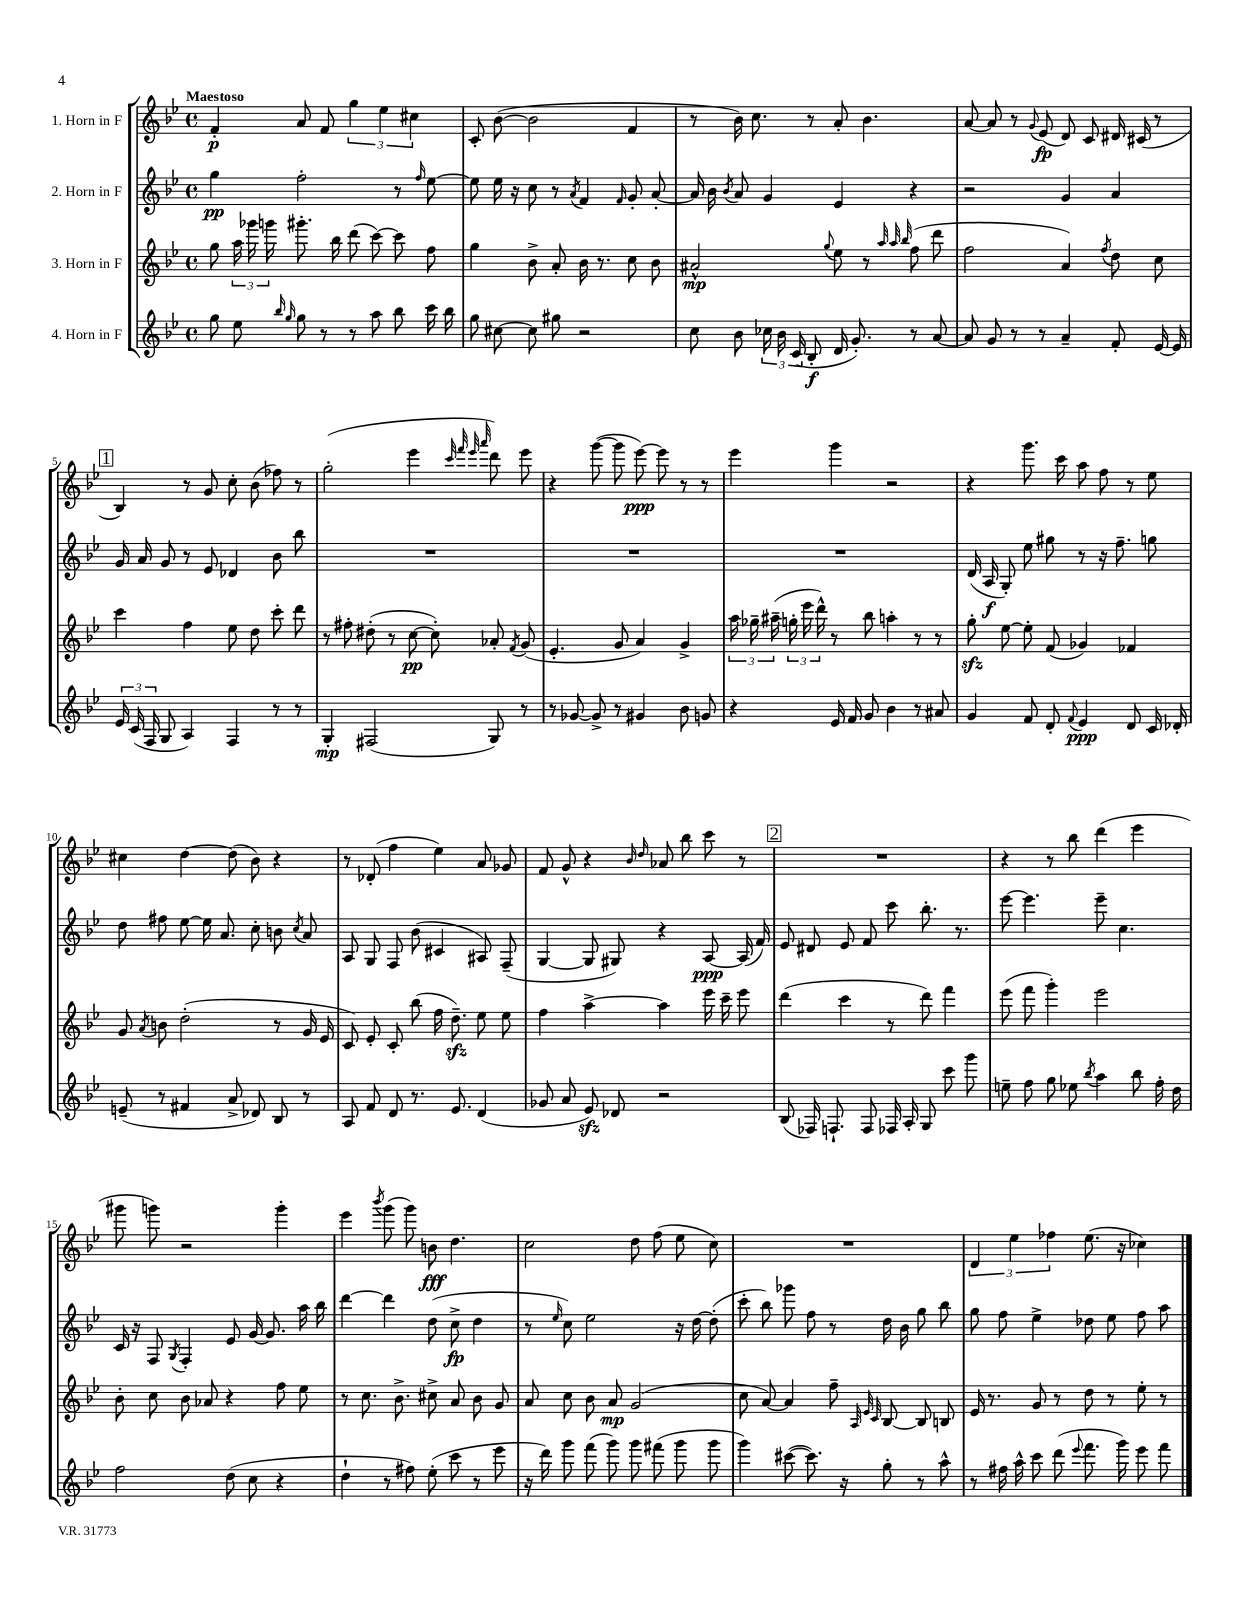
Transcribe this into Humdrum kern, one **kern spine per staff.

**kern	**kern	**kern	**kern
*staff4	*staff3	*staff2	*staff1
*clefG2	*clefG2	*clefG2	*clefG2
*k[b-e-]	*k[b-e-]	*k[b-e-]	*k[b-e-]
*M4/4	*M4/4	*M4/4	*M4/4
*met(c)	*met(c)	*met(c)	*met(c)
8gg\	8gg\	4gg\	4f'/
8ee-\	24aa\	.	.
.	24ggg-\	.	.
.	24ggg\	.	.
16qqbb-/	.	.	.
16qqgg/	.	.	.
8gg\	8.ggg#'\	2ff'\	8a/
8r	.	.	8f/
.	16bb-\	.	.
8r	(8ddd\	.	6gg\
8aa\	[8ccc\)	.	.
.	.	.	6ee-\
8bb-\	8ccc\]	8r	.
.	.	.	6cc#\
.	.	16qqff/	.
16ccc\	8ff\	[8ee-\	.
16bb-\	.	.	.
=	=	=	=
8gg\	4gg\	8ee-\]	8c'/
[8cc#\	.	16ee-\	([8b-\
.	.	16r	.
8cc#\]	8b-^\	8cc\	2b-\]
8gg#\	8a'/	8r	.
.	.	8qa/	.
2r	16b-\	4f/	.
.	8.r	.	.
.	.	16qqf/	.
.	8cc\	8g'/	4f/
.	8b-\	[8a'/	.
=	=	=	=
8cc\	2a#^^/	16a/]	8r
.	.	16b-\	.
.	.	8qb-/	.
8b-\	.	8a/	16b-\)
.	.	.	8.cc\
24cc-\	.	4g/	.
24b-\	.	.	.
(24c/	.	.	.
8B-'/	.	.	8r
.	8qqgg/	.	.
16d/	8ee-\	4e-/	8a'/
8.g'/)	.	.	.
.	8r	.	4.b-\
.	32qqaa/	.	.
.	32qqaa/	.	.
.	32qqbb-/	.	.
8r	(8ff\	4r	.
[8a/	8ddd\	.	.
=	=	=	=
8a/]	2ff\	2r	[8a/
8g/	.	.	8a/]
8r	.	.	8r
.	.	.	8qqg/
8r	.	.	(8e-/
4a~/	4a/)	4g/	8d/)
.	.	.	8c/
.	8qff/	.	.
8f'/	8dd\	4a/	16d#/
.	.	.	(16c#/
[16e-/	8cc\	.	8r
16e-/]	.	.	.
=	=	=	=
24e-/	4ccc\	16g/	4B-/)
(24c/	.	.	.
.	.	16a/	.
24F/	.	.	.
8G/	.	8g/	.
4A/)	4ff\	8r	8r
.	.	8e-/	8g/
4F/	8ee-\	4d-/	8cc'\
.	8dd\	.	(8b-\
8r	8ccc'\	8b-\	8ff-\)
8r	8ddd\	8bb-\	8r
=	=	=	=
4G'/	8r	1r	(2gg'\
.	8ff#'\	.	.
(2F#/	(8dd#'\	.	.
.	8r	.	.
.	[8cc\	.	4eee-\
.	8cc'\])	.	.
.	.	.	32qqccc/
.	.	.	32qqfff/
.	.	.	32qqeee-/
.	.	.	32qqaaa/
8G/)	8a-'/	.	8ddd\)
.	8qf/	.	.
8r	(8g/	.	8eee-\
=	=	=	=
8r	4.e-'/	1r	4r
[8g-/	.	.	.
8g-^/]	.	.	([8ggg\
8r	8g/	.	8ggg\]
4g#/	4a/)	.	[8eee-\)
.	.	.	8eee-\]
8b-\	4g^/	.	8r
8g/	.	.	8r
=	=	=	=
4r	24aa\	1r	4eee-\
.	24gg-~\	.	.
.	(24aa#~\	.	.
.	24gg'\	.	.
.	24eee-\	.	.
.	24ddd^^\)	.	.
16e-/	8r	.	4ggg\
16f/	.	.	.
8g/	8bb-\	.	.
4b-\	4aa'\	.	2r
8r	8r	.	.
8a#/	8r	.	.
=	=	=	=
4g/	8gg'\	(16d/	4r
.	.	16A/	.
.	[8ee-\	8G'/)	.
8f/	8ee-'\]	8ee-\	8.ggg\
8d'/	(8f/	8gg#\	.
.	.	.	16ccc\
8qqf/	.	.	.
4e-/	4g-/)	8r	8aa\
.	.	16r	8ff\
.	.	8.ff~\	.
8d/	4f-/	.	8r
16c/	.	8gg\	8ee-\
16d-'/	.	.	.
=	=	=	=
(8e~/	8g/	8dd\	4cc#\
.	8qa/	.	.
8r	8b\	8ff#\	.
4f#/	(2dd'\	[8ee-\	[4dd\
.	.	16ee-\]	.
.	.	8.a/	.
8a^/	.	.	(8dd\]
8d-/)	.	8cc'\	8b-\)
8B-/	8r	8b\	4r
.	.	8qcc/	.
8r	16g/	8a/	.
.	16e-/	.	.
=	=	=	=
8A/	8c/)	8A/	8r
8f/	8e-'/	8G/	(8d-'/
8d/	8c'/	8F/	4ff\
8.r	(8bb-\	(8b-\	.
.	16ff\	4c#/	4ee-\)
8.e-/	8.dd~\)	.	.
(4d/	8ee-\	8A#/)	8a/
.	8ee-\	(8F~/	8g-/
=	=	=	=
8g-/	4ff\	[4G/	8f/
8a/	.	.	8g^^/
8e-/)	[4aa^\	8G/]	4r
8d-/	.	8G#/)	.
.	.	.	16qqb-/
.	.	.	16qqdd/
2r	4aa\]	4r	8a-/
.	.	.	8bb-\
.	16eee-\	[8A/	8ccc\
.	16ccc~\	.	.
.	8eee-\	(16A/]	8r
.	.	16f/)	.
=	=	=	=
(8B-/	(4ddd\	8e-/	1r
16F-/)	.	8d#/	.
8.F`/	.	.	.
.	4ccc\	8e-/	.
8F/	.	8f/	.
16F-/	8r	8ccc\	.
16A'/	.	.	.
8G/	8ddd\)	8.bb-'\	.
8ccc\	4fff\	.	.
.	.	8.r	.
8ggg\	.	.	.
=	=	=	=
8ee~\	(8eee-\	[8eee-\	4r
8ff\	8fff\	4.eee-\]	.
8gg\	4ggg'\)	.	8r
8ee-\	.	.	8bb-\
8qbb-/	.	.	.
4aa\	2eee-\	8eee-~\	(4ddd\
.	.	4.cc\	.
8bb-\	.	.	4eee-\
16ff'\	.	.	.
16dd\	.	.	.
=	=	=	=
2ff\	8b-'\	16c/	8ggg#\
.	.	16r	.
.	8cc\	8F/	8ggg\)
.	.	8qG/	.
.	8b-\	4F'/	2r
.	8a-/	.	.
(8dd\	4r	8e-/	.
8cc\	.	[16g/	.
.	.	8.g/]	.
4r	8ff\	.	4ggg'\
.	8ee-\	16aa\	.
.	.	16bb-\	.
=	=	=	=
4dd`\	8r	[4ddd\	4eee-\
.	8.cc\	.	.
.	.	.	8qbbb-/
8r	.	4ddd\]	(8ggg\
.	8.b-^\	.	.
8ff#\)	.	.	8ggg\)
(8ee-'\	8cc#^\	(8dd\	8b\
8ccc\	8a/	8cc^\	4.dd\
8r	8b-\	4dd\	.
8eee-\	8g/	.	.
=	=	=	=
16r	8a/	8r	2cc\
16ddd\)	.	.	.
.	.	16qqee-/	.
8ggg\	8cc\	8cc\)	.
(8fff\	8b-\	2ee-\	.
8ggg\)	8a/	.	.
8ggg\	(2g/	.	8dd\
(8fff#\	.	.	(8ff\
8ggg\	.	16r	8ee-\
.	.	[16dd\	.
8ggg\	.	(8dd'\]	8cc\)
=	=	=	=
4ggg\)	8cc\	8ccc'\	1r
.	[8a/)	8bb-\)	.
([8ccc#\	4a/]	8ggg-\	.
8.ccc#\])	.	8ff\	.
.	8ff~\	8r	.
16r	.	.	.
.	32qqA/	.	.
.	32qqe-/	.	.
.	32qqc/	.	.
8gg'\	[8B-/	16dd\	.
.	.	16b-\	.
8r	8B-/]	8gg\	.
8aa^^\	8B/	8bb-\	.
=	=	=	=
8r	16e-/	8gg\	6d/
.	8.r	.	.
16ff#\	.	8ff\	.
.	.	.	6ee-\
16aa^^\	.	.	.
8ccc\	8g/	4ee-^\	.
.	.	.	6ff-\
(8ddd\	8r	.	.
8qqeee-/	.	.	.
8.fff\	8dd\	8dd-\	(8.ee-\
.	8r	8ee-\	.
16ggg\)	.	.	16r
8eee-\	8ee-'\	8ff\	4cc-\)
8fff\	8r	8aa\	.
==	==	==	==
*-	*-	*-	*-
